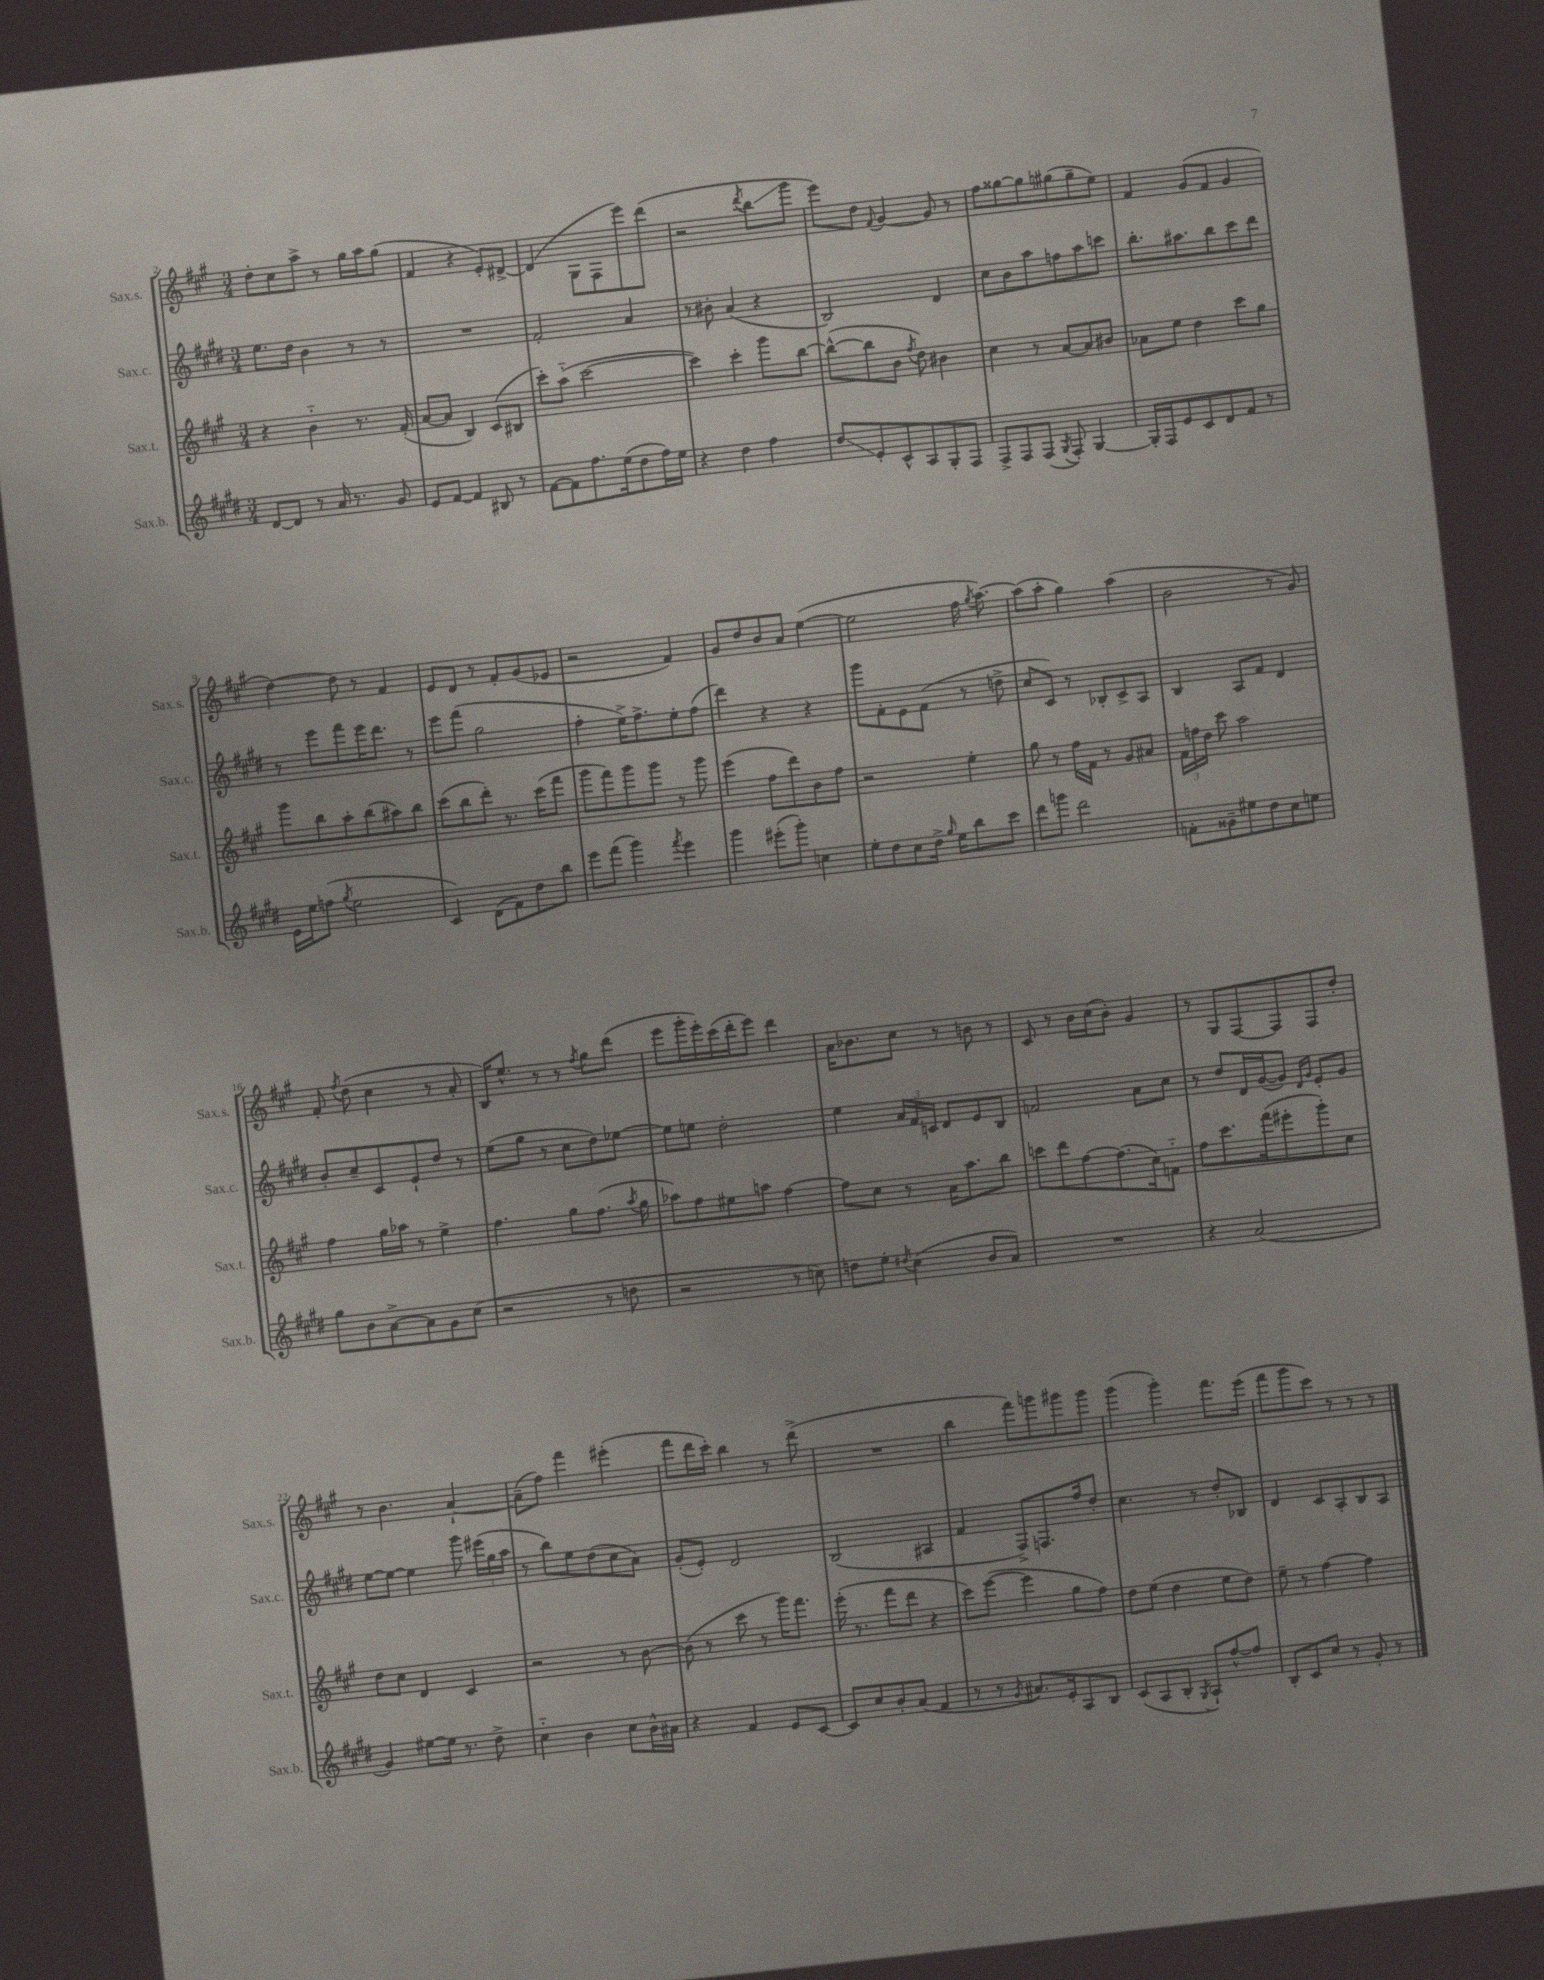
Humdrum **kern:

**kern	**kern	**kern	**kern
*staff4	*staff3	*staff2	*staff1
*clefG2	*clefG2	*clefG2	*clefG2
*k[f#c#g#d#]	*k[f#c#g#]	*k[f#c#g#d#]	*k[f#c#g#]
*M3/4	*M3/4	*M3/4	*M3/4
[8d#	4r	8.ee	8dd'
8d#]	.	.	8cc#
.	.	16dd#	.
8r	4b'~	4b	8aa^
16a	.	.	8r
8.r	.	.	.
.	8.r	8r	16gg#
.	.	.	16aa
8g#	.	8r	(8gg#
.	(16f#'	.	.
=	=	=	=
8e	[8a	2.r	4f#
[8f#	8a]	.	.
4f#]	4B)	.	4r
8B#	(8c#	.	8e')
8r	8B#	.	[8d#^
=	=	=	=
[8f#	8ccc#')	2f#'	(4d#]
8f#]	(8aa'~	.	.
8.ff#	[2ccc#	.	8G#
.	.	.	8F#
(16ee	.	.	.
8dd#	.	4a	8eee)
16ff#)	.	.	(8ddd
16ee	.	.	.
=	=	=	=
4r	4ccc#])	8r	2r
.	.	8b#'	.
4dd#	4ccc#'	(4a	.
.	.	.	8qddd
4ff#	8ggg#	4r	8bb
.	[8bb	.	8ggg#
=	=	=	=
8dd#	(8bb^^_	2B)	8eee)
8e'	8bb]	.	8dd
.	.	.	8qqf#
8c#^^	8b	.	[4g#
.	8qff#	.	.
8A	8dd)	.	.
8G#'	4b#	4d#	8g#]
8F#	.	.	8r
=	=	=	=
8F#^	4cc#	8cc#	8ff#
8F#	.	8b	[8gg##
(8F#	8r	8aa	8gg##]
8qG#	.	.	.
8F#')	[8a	8ff	(8gg#
[4G#	8a]	8aa	8gg#~
.	8b#	8ccc	8ee)
=	=	=	=
16G#']	8a-	8.bb'	4f#
16F#	.	.	.
8e	8ee	.	.
.	.	8.aa#	.
8c#	4dd	.	(8g#
8d#	.	8bb	8f#
8f#	8ccc#	8ccc#	4g#
8r	8gg#	8ddd#	.
=	=	=	=
16e	8ggg#	8r	[4dd)
16ee	.	.	.
(8ff	8bb	8eee	.
8qgg#	.	.	.
2ee	8aa'	8fff#	8dd]
.	(8bb	16eee	8r
.	.	8.ddd#	.
.	8aa#)	.	4f#
.	8bb	8r	.
=	=	=	=
4c#)	(8ccc#	8eee	8e
.	8bb	(8fff#	8d
(8d#	8ddd')	2gg#	8r
8f#)	8.r	.	8f#'
8dd#	.	.	(8g#
.	(16ccc#	.	.
8bb	8fff#	.	8e-
=	=	=	=
8eee	8ggg#	4ff#'	2r
(8fff#	8fff#)	.	.
4ggg#)	8ggg#	16ee^)	.
.	.	8.ff#^	.
.	8ggg#	.	.
8qfff#	.	.	.
4eee	8r	8ee'	4f#)
.	8ggg#	(8ff#	.
=	=	=	=
4ggg#	(4eee	4ddd#)	8g#
.	.	.	8dd
(8eee#'	8ff#	4r	8b
8ggg#')	8ddd)	.	8a
4cc	8b	4r	([4ee
.	8ff#	.	.
=	=	=	=
8ee'	2r	8ggg#	2ee]
8dd#	.	8f#'	.
8cc#	.	8e	.
16dd#^	.	(8f#	.
16qqgg#	.	.	.
16ee	.	.	.
8bb	4ee'	8r	16ff#
.	.	.	8qgg#
.	.	.	[8.aa)
8ccc#	.	8dd^	.
=	=	=	=
8ddd#	8gg#	8cc#	(8aa]
8ggg	8r	8c#)	8aa'
2ddd#	16ff#	8r	4gg#)
.	16f#	.	.
.	8r	8B-'	.
.	8g#	8c#^	(4aa
.	8a#	8A	.
=	=	=	=
8f'	24f#	4B	2b
.	24ff	.	.
.	24dd	.	.
8g##~	8ccc#	.	.
8ee#	2aa	8A	.
8dd#	.	8f#	.
8cc#	.	4d#	8r
8ee	.	.	8g#)
=	=	=	=
8gg#	4ff#	8b'	8f#'
.	.	.	8qff#
8b	.	8cc#~	(8dd
[8a^	16gg#	8c#	4cc#
.	16aa-	.	.
8a]	8r	8e`	.
8g#	4ee^	8dd#	8r
(8cc#	.	8r	8a'
=	=	=	=
2r	4.ff#	(8ee	16B)
.	.	.	8.ee^^
.	.	8gg#	.
.	.	8r	8r
.	8gg#	8cc#	8r
.	.	.	8qff#
8r	(8.ff#	8dd#)	8gg#
8dd	.	[8ee-	(8ddd
.	8qaa	.	.
.	16gg#	.	.
=	=	=	=
2r	8aa-)	8ee-]	8eee
.	8ff#	8ee	16ggg#'
.	.	.	16eee')
.	8ee#	2dd#'	(16ccc#
.	.	.	16ddd'
.	8aa	.	8eee)
8r	[4ff#	.	4ddd
8cc)	.	.	.
=	=	=	=
8dd	8ff#]	4ee	16a
.	.	.	8.b-
8ee'	8cc#	.	.
8qdd#	.	.	.
(4cc#	8r	24a	8cc#
.	.	24f#	.
.	.	24c	.
.	16a	8d#	8r
.	8.aa	.	.
8b	.	8e	8b
8a)	8bb	8B	8r
=	=	=	=
2.r	8ccc	2f	8c#
.	8ddd	.	8r
.	[8ff#	.	16b
.	.	.	(16cc#
.	(8.ff#]	.	8b')
.	.	8a	4g#
.	16cc#)	.	.
.	8f'~	8cc#	.
=	=	=	=
4r	8ff#	8r	8r
.	8.ccc#	8dd#	8G#
(2a	.	16d#	[8F#
.	(16fff#	([16g#	.
.	8eee#'	8g#])	8F#]
.	.	16qqd#	.
.	.	16qqg#	.
.	8ggg#')	8e'	8F#
.	8cc#	8g#	8dd'
=	=	=	=
4g#)	8dd	[8ee	8r
.	8cc#	8ee_	4.b
[8ee#	4d	4ee]	.
16ee#]	.	.	.
8.r	.	.	.
.	4c#	8ggg#	[4a`
8dd#^	.	(24eee#	.
.	.	24gg#	.
.	.	24aa	.
=	=	=	=
4cc#'~	2r	8r	(8a~]
.	.	8bb)	8ff#)
4b	.	8ee	4fff#
.	.	(8dd#	.
8cc#	8r	8cc#	(4eee#'
16b^^	[8b	8a)	.
16a#	.	.	.
=	=	=	=
4r	(8b]	(8g#'	8fff#
.	8r	8e')	16ddd
.	.	.	16ccc#')
4f#	8ccc#	2d#	4bb
.	8r	.	.
8e	16ggg#)	.	8r
.	8.fff#	.	.
[8c#	.	.	(8ddd^
=	=	=	=
8c#]	(16eee'	(2B	2.r
.	8.r	.	.
8cc#	.	.	.
8b'	8fff#	.	.
(8a	8ddd	.	.
4f#	4r	4A#	.
=	=	=	=
8r	8ccc#)	4f#	4bb
8r	([8eee	.	.
8qg#	.	.	.
8.a#)	4eee]	8F#^)	8fff#)
.	.	8.F	8ggg
16e'	.	.	.
8A	8gg#	.	8ggg#
.	.	16ff#	.
8B	8ff#)	8dd#'	8ggg#
=	=	=	=
(8c#	8dd	4.cc#	(4ggg#
8A	(8ee	.	.
8B'	4dd	.	4ggg#')
8qG#	.	.	.
8A`)	.	8r	.
[8ff#^^	8ee	8dd#'	8.fff#
8ff#]	8dd)	8B-	.
.	.	.	(16eee
=	=	=	=
8B'	8ee~	4d#	8fff#
8c#	8r	.	8ggg#
8cc#	[4ff#	8c#	8ccc#)
8r	.	8A'	8r
8g#'	4ff#]	8B	8r
8r	.	8A	8r
==	==	==	==
*-	*-	*-	*-
